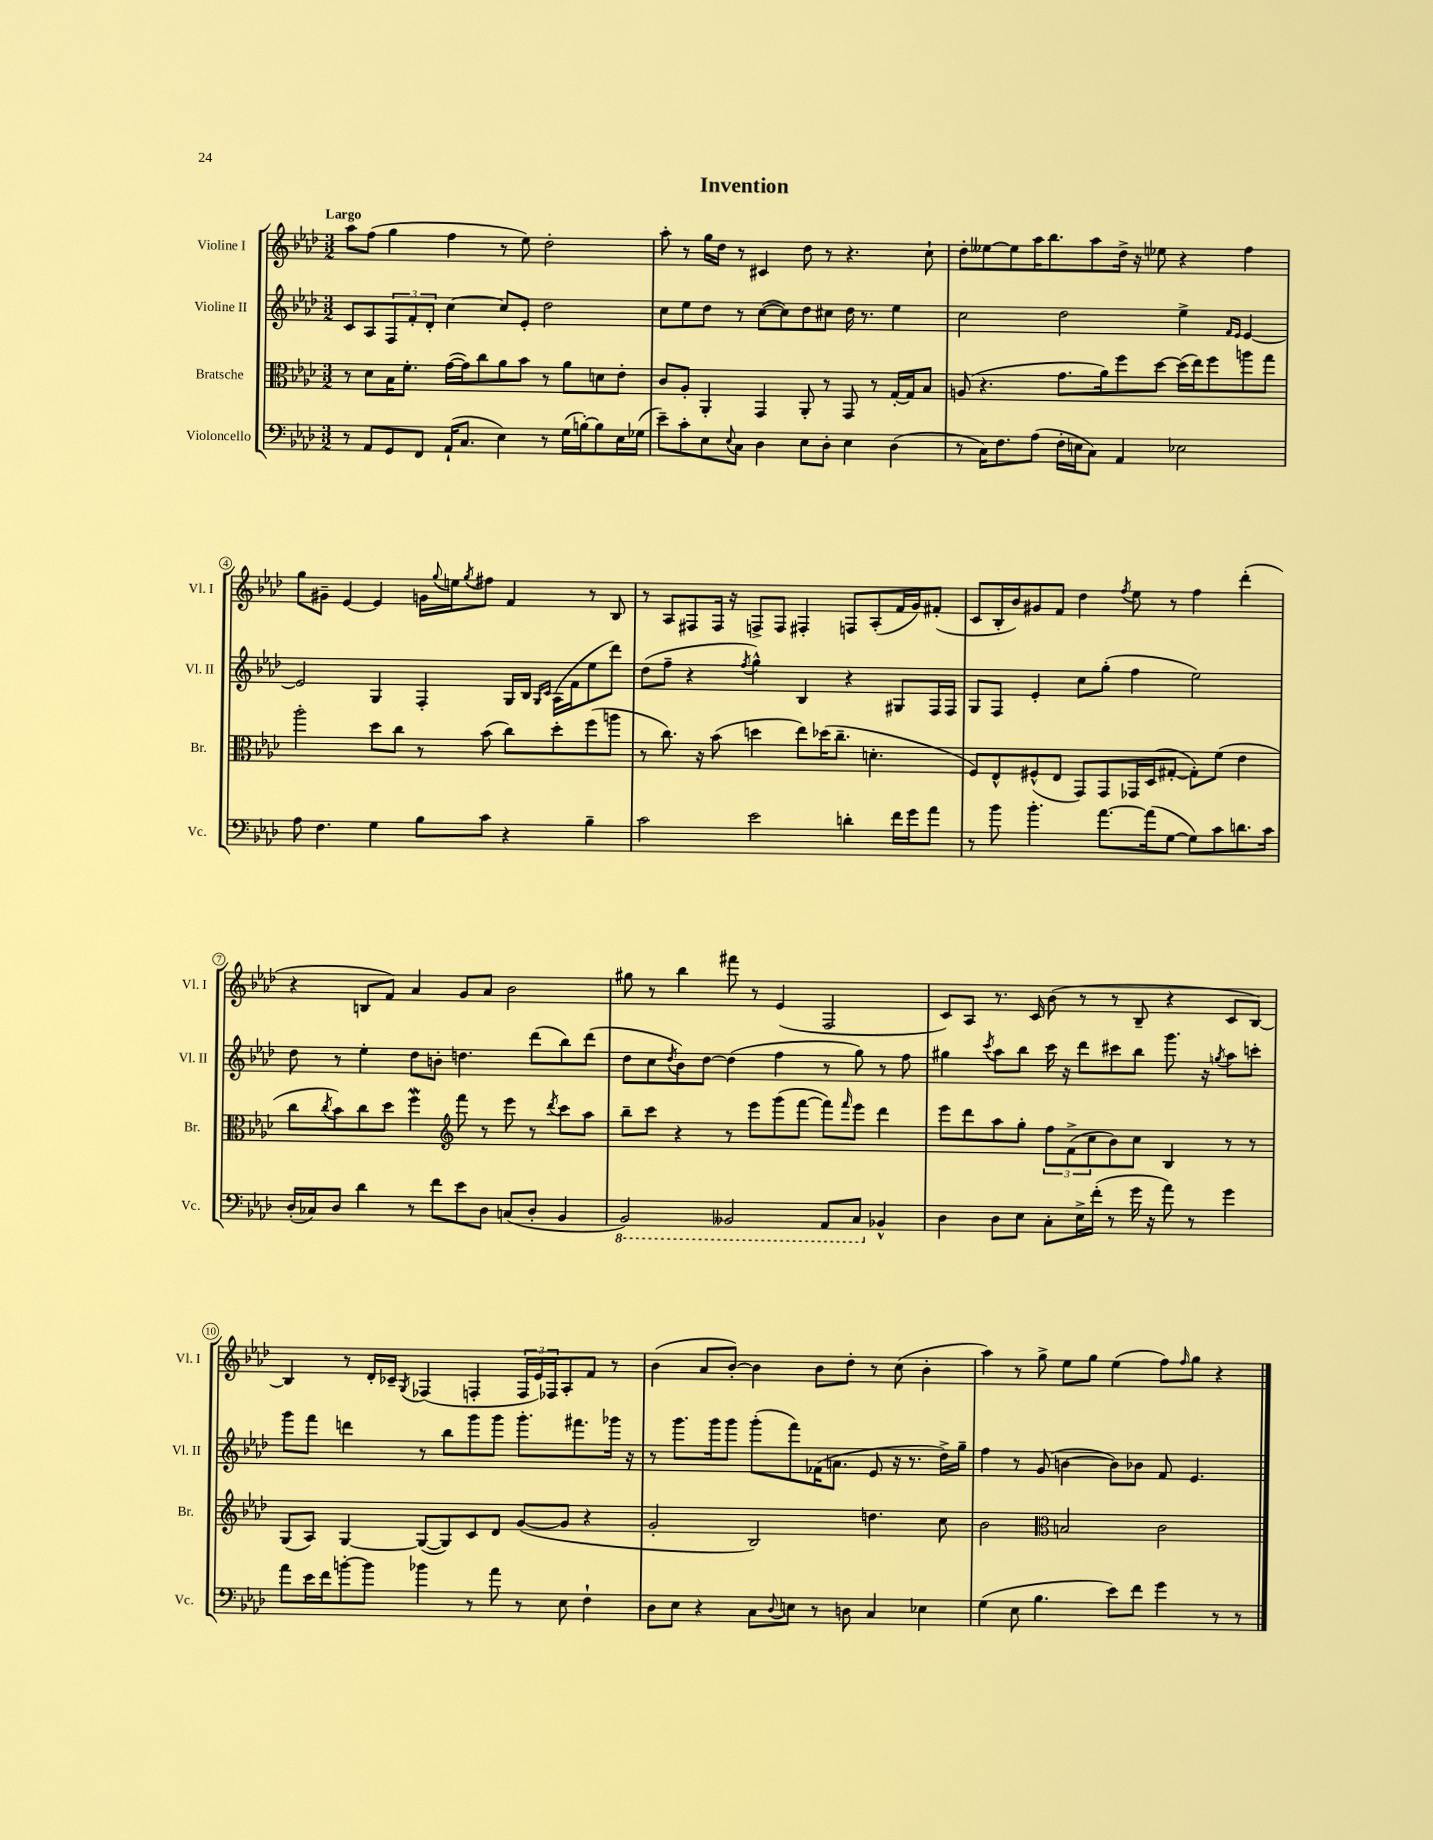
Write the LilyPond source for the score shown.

\header { title = "Invention" }
<<
\new StaffGroup <<
\new Staff = "s0" \with { instrumentName = "Violine I" shortInstrumentName = "Vl. I" } {
    \clef treble \key aes \major \numericTimeSignature \time 3/2 \tempo "Largo"
    aes''8 f''8( g''4 f''4 r8 ees''8) des''2-. |
    aes''8-. r8 g''16 des''16 r8 cis'4 des''8 r8 r4. c''8-! |
    des''8-. eeses''8~ eeses''8 aes''16 bes''8. aes''8 des''16-> r16 ees''8 r4 f''4 |
    g''8 gis'8-- ees'4~ ees'4 g'16 \appoggiatura { g''8 } e''16 \acciaccatura { g''8 } fis''8 f'4 r8 bes8 |
    r8 aes8 fis8 fis16 r16 f8-> f8 fis4-. f8 aes8-.( f'16 g'16) fis'8-.( |
    c'8 bes16-. bes'16) gis'8 f'8 des''4 \acciaccatura { f''8 } ees''8 r8 f''4 des'''4-.( |
    r4 b8 f'8) aes'4 g'8 aes'8 bes'2 |
    gis''8 r8 bes''4 fis'''8 r8 ees'4( f2 |
    c'8) aes8 r8. c'16 bes'8( r8 r8 bes8-- r4 c'8 bes8~) |
    bes4 r8 des'16-. ces'16-- \acciaccatura { g8 } fes4( f4-. \tuplet 3/2 { f16 ees'16) fes16 } aes8-. f'8 r8 |
    bes'4( aes'8 bes'8~-.) bes'4 bes'8 des''8-. r8 c''8( bes'4-. |
    aes''4) r8 g''8-> ees''8 g''8 ees''4( f''8) \grace { f''16 } g''8 r4 \bar "|." |
}
\new Staff = "s1" \with { instrumentName = "Violine II" shortInstrumentName = "Vl. II" } {
    \clef treble \key aes \major \numericTimeSignature \time 3/2
    c'8 aes8 \tuplet 3/2 { f8 f'8-. des'8-. } c''4~ c''8 ees'8-. des''2 |
    c''8 ees''8 des''8 r8 c''8~( c''8) des''8 cis''8 des''16 r8. ees''4 |
    c''2 des''2 ees''4-> \grace { f'16 ees'16 } ees'4~ |
    ees'2 g4 f4-. g16 bes16 \grace { g16 c'16 } aes16( f'16 ees''8 des'''8) |
    des''8( f''8-- r4 \acciaccatura { f''8 } g''4-^) bes4 r4 gis8 f16 f16 |
    g8 f8 ees'4-. c''8 g''8-.( f''4 ees''2) |
    des''8 r8 ees''4-. des''8 b'8-. d''4. des'''8( bes''8) des'''8( |
    des''8 c''8 \acciaccatura { des''8 } bes'8) des''8~ des''4( f''4 r8 g''8) r8 f''8 |
    gis''4 \acciaccatura { c'''8 } aes''8 bes''8 c'''16 r16 des'''8 cis'''8 bes''8 g'''8. r16 \acciaccatura { g''8 } aes''8 c'''8-. |
    g'''8 f'''8 d'''4 r8 bes''8 g'''8 g'''8 g'''8.-. fis'''8. ges'''16 r16 |
    r8 g'''8. g'''16 g'''8 g'''8-.( f'''8) fes'16( a'8. ees'8 r16 r8. des''16->) g''16-- |
    f''4 r8 g'8( b'4~ b'8) bes'8 f'8 ees'4. \bar "|." |
}
\new Staff = "s2" \with { instrumentName = "Bratsche" shortInstrumentName = "Br." } {
    \clef alto \key aes \major \numericTimeSignature \time 3/2
    r8 des'8 bes16 f'8.-. g'16~( g'16) c''8 aes'8 bes'8 r8 aes'8 d'8 ees'8-. |
    c'8 aes8-. aes,4-. g,4 aes,8-. r8 g,8 r8 g16~-. g16 bes8 |
    a8( r4. g'8. aes'16) f''8 des''8~ des''16( ees''16) f''8 a''8 g''8 |
    aes''2-. des''8 c''8 r8 bes'8( c''8) des''8-. f''8( a''8 |
    r8 c''8.) r16 bes'8( d''4 ees''8) des''16( c''8.-- d'4.-. |
    f8) ees8-^ fis8-^( ees8 g,8) g,8 ges,16 des16( gis8~-. gis8-.) f'8( ees'4 |
    c''8 \acciaccatura { c''8 } bes'8) c''8 des''8 f''4\mordent \clef treble f'''8 r8 ees'''8 r8 \acciaccatura { des'''8 } c'''8 aes''8 |
    bes''8-- c'''8 r4 r8 ees'''8 g'''8( f'''8~ f'''8) \grace { f'''16 } ees'''8 des'''4 |
    ees'''8 des'''8 aes''8 g''8-. \tuplet 3/2 { f''8 f'8->( c''8 } bes'8) c''8 bes4 r8 r8 |
    g8( aes8) g4~ g8~( g8) c'8 des'8 g'8~( g'8 r4 |
    g'2-. bes2) d''4. c''8 |
    bes'2 \clef alto b2 c'2 \bar "|." |
}
\new Staff = "s3" \with { instrumentName = "Violoncello" shortInstrumentName = "Vc." } {
    \clef bass \key aes \major \numericTimeSignature \time 3/2
    r8 aes,8 g,8 f,8 aes,16-!( c8. ees4) r8 g16( b16~-.) b8 ees16 ges16( |
    ees'8--) c'8-. ees8 \appoggiatura { ees8 } c8 des4 ees8 des8-. ees4 des4( |
    r8 c16) f8. aes8( f16-. e16 c8) aes,4 ees2 |
    aes8 f4. g4 bes8 c'8 r4 bes4-- |
    c'2 ees'2 d'4-. f'16 g'16 aes'8 |
    r8 bes'8 bes'4.-. aes'8.~ aes'16( g8~ g8) c'8 d'8. c'16 |
    des16-.( ces16) des8 des'4 r8 f'8 ees'8 des8 c8( des8-. bes,4 |
    \ottava #-1 bes,,2) beses,,2 aes,,8 c,8 \ottava #0 bes,!4-^ |
    des4 des8 ees8 c8-. ees16-> f'16-.( r8 g'16 r16 aes'8) r8 g'4 |
    aes'8 ees'16 f'16 b'8~-. b'8 bes'4 r8 aes'8 r8 ees8 f4-! |
    des8 ees8 r4 c8 \appoggiatura { des8 } e8 r8 d8 c4 ees4 |
    g4( ees8 bes4. ees'8) f'8 g'4 r8 r8 \bar "|." |
}
>>
>>
\layout { \context { \Score \override BarNumber.stencil = #(make-stencil-circler 0.1 0.3 ly:text-interface::print) } }
